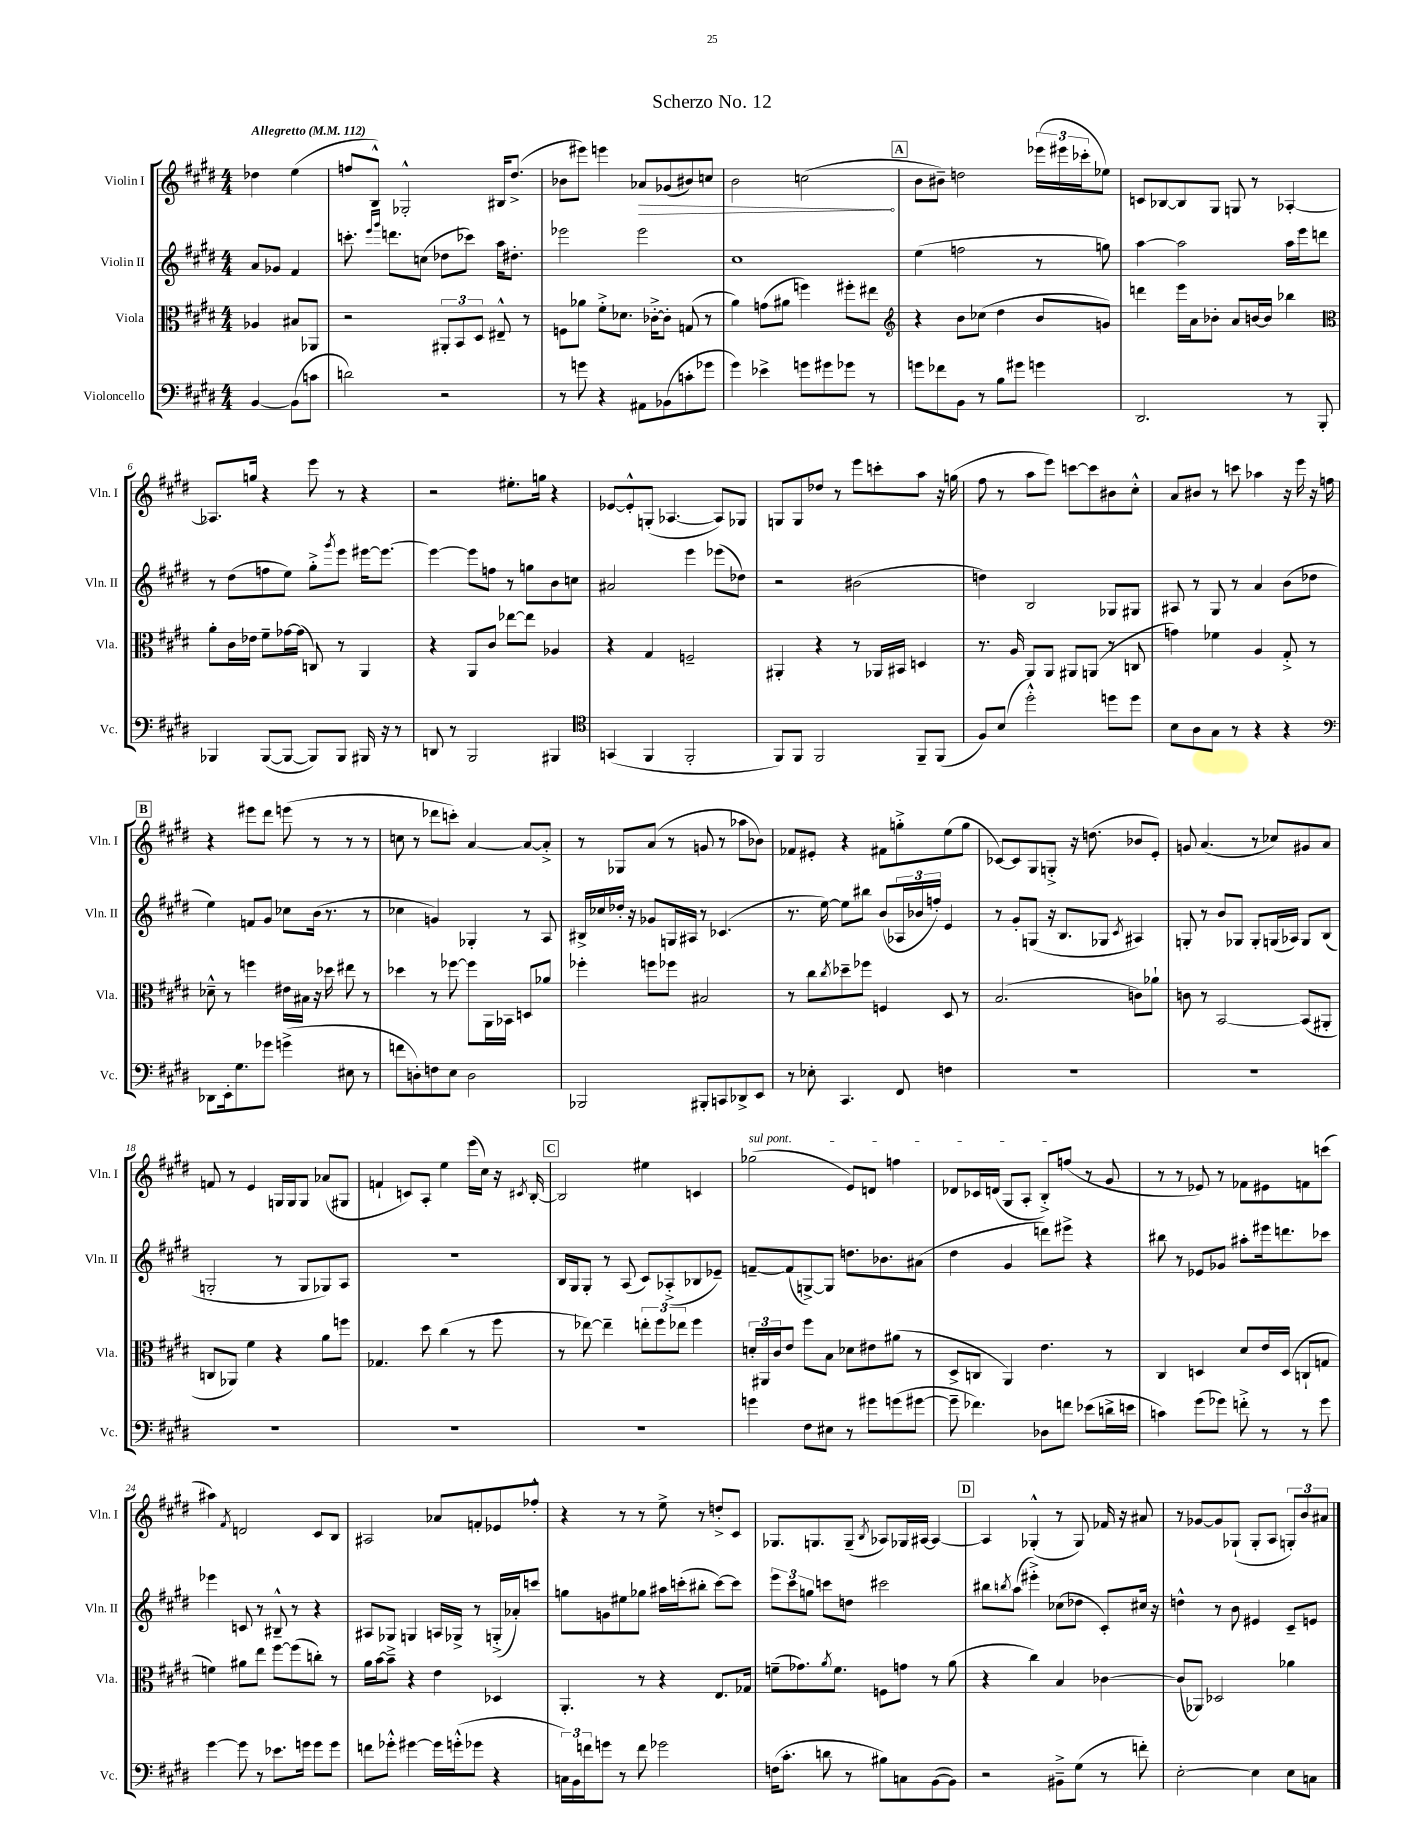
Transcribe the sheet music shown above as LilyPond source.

\header { title = "Scherzo No. 12" }
<<
\new StaffGroup <<
\new Staff = "s0" \with { instrumentName = "Violin I" shortInstrumentName = "Vln. I" } {
    \clef treble \key e \major \numericTimeSignature \time 4/4 \partial 2 \tempo "Allegretto" 4 = 112
    des''4 e''4( |
    f''8 b8-^) ges2-.-^ bis16 dis''8.->( |
    bes'8 eis'''8) e'''4 \once \override Hairpin.circled-tip = ##t aes'8\> ges'8( bis'8) c''8 |
    b'2 c''2\!( |
    \mark \markup { \box "A" } b'8 bis'8--) d''2 \tuplet 3/2 { ees'''16( eis'''16 ces'''16-. } ees''8) |
    c'8 bes8~ bes8 gis8 g8 r8 aes4~-. |
    aes8. g''16 r4 e'''8 r8 r4 |
    r2 eis''8.-. g''16 r4 |
    ees'8~ ees'8-.-^ g8-.( aes4.~ aes8) ges8 |
    g8 g8 des''8 r8 e'''8 c'''8-. a''8 r16 g''16( |
    fis''8 r8 a''8 e'''8) c'''8~ c'''8 bis'8 cis''8-.-^ |
    a'8 bis'8 r8 c'''8 aes''4 r16 e'''16 r16 f''16 |
    \mark \markup { \box "B" } r4 eis'''8 dis'''8 e'''8( r8 r8 r8 |
    c''8 r8 des'''8 c'''8-.) a'4~ a'8~ a'8-.-> |
    r8 ges8 a'8( r8 g'8 r8 aes''8 bes'8) |
    fes'8 eis'8-. r4 fis'8 g''8-.-> e''8( g''8 |
    ces'8~) ces'8 gis8 g8-.-> r16 d''8.( bes'8 e'8-.) |
    g'8 a'4.( r8 ces''8) gis'8 a'8 |
    f'8 r8 e'4 g16 g16 g8 aes'8( gis8 |
    f'4-! c'8) a8-. e''4 e'''16( cis''16) r16 \acciaccatura { cis'8 } b16~-. |
    \mark \markup { \box "C" } b2 eis''4 c'4 |
    \once \override TextSpanner.bound-details.left.text = \markup { \italic "sul pont." } ges''2\startTextSpan( e'8) d'8 f''4 |
    des'8 ces'16 d'16( gis8 a8-. b8-.->) f''8\stopTextSpan( r8 gis'8 |
    r8 r8 ees'8) r8 fes'8 eis'8 f'8 c'''8( |
    ais''4) \acciaccatura { fis'8 } d'2 cis'8 b8 |
    ais2 aes'8 f'8-. ees'8 fes''8-.-^ |
    r4 r8 r8 e''8-> r8 d''8-.-> cis'8 |
    ges8. g8. g8--( \acciaccatura { b8 } aes8) ges16 ais16~ ais4~ |
    \mark \markup { \box "D" } ais4 ges4-.-^( r8 ges8) fes'16 r16 ais'8 |
    r8 ges'8~ ges'8 ges8-!( ges8-. a8 \tuplet 3/2 { g8-.) b'8 ais'8 } \bar "|." |
}
\new Staff = "s1" \with { instrumentName = "Violin II" shortInstrumentName = "Vln. II" } {
    \clef treble \key e \major \numericTimeSignature \time 4/4 \partial 2
    a'8 ges'8 fis'4 |
    c'''8.-. \grace { e'''16 gis'''16 } d'''8. c''8( des''8 ces'''8) a''16 dis''8.-. |
    ees'''2 ees'''2 |
    cis''1 |
    \mark \markup { \box "A" } e''4( f''2 r8 g''8) |
    a''4~ a''2 a''16 e'''16 d'''8 |
    r8 dis''8( f''8 e''8) gis''8-.-> \acciaccatura { gis'''8 } e'''8 eis'''16~ eis'''8.~ |
    eis'''4~ eis'''8 f''8 r8 g''8 b'8 c''8 |
    ais'2 e'''4 ees'''8( des''8) |
    r2 bis'2( |
    d''4) b2 ges8 gis8 |
    ais8 r8 gis8 r8 a'4 b'8( des''8 |
    \mark \markup { \box "B" } e''4) f'8 gis'8 ces''8 b'16( r8. r8 |
    ces''4 g'4) ges4-. r8 a8 |
    bis16-> ces''16 des''16-. r16 ges'8 g16 ais16 r8 ces'4.( |
    r8. e''16~) e''8 bis''8 b'8( \tuplet 3/2 { aes16 bes'16 f''16-.) } e'4 |
    r8 gis'8-. g8( r16 b8. ges8 \acciaccatura { cis'8 } ais4) |
    g8-. r8 b'8 ges8 ges8-. g16( aes16) g8 b8( |
    g2-. r8 g8 ges8) a8 |
    R1 |
    \mark \markup { \box "C" } b16 gis16 gis8-. r8 a8( cis'8) aes8-.->( bes8 ees'8--) |
    f'8~-- f'8( g8~->) g8 d''8. bes'8. ais'8( |
    dis''4 gis'4 d'''8) eis'''8-> r4 |
    bis''8 r8 ees'8 ges'8 ais''8-. eis'''16 d'''8. ces'''8 |
    ees'''4 c'8 r8 bis8---^ r8 r4 |
    ais8 ges8 g4 a16 ges16-> r8 g16-.->( aes'16-.) c'''8 |
    g''8 g'8 eis''8 ges''8 ais''16 c'''16-.( bis''8-. c'''8~) c'''8 |
    \tuplet 3/2 { e'''8 cis'''8 g''8 } c'''8 d''8 cis'''2 |
    \mark \markup { \box "D" } bis''8 \acciaccatura { b''8 } a''8( eis'''4-.->) ces''8( des''8 cis'8-.) cis''16 r16 |
    d''4-^ r8 b'8 eis'4 cis'8-- e'8 \bar "|." |
}
\new Staff = "s2" \with { instrumentName = "Viola" shortInstrumentName = "Vla." } {
    \clef alto \key e \major \numericTimeSignature \time 4/4 \partial 2
    aes4 bis8 aes,8 |
    r2 \tuplet 3/2 { ais,8-. b,8 dis8 } eis8---^ r8 |
    f8 aes'8 fis'8-.-> des'8. ces'16~-.-> ces'8-. g8( r8 |
    a'4) g'8( ais'8 f''4) fis''8-. eis''8 |
    \mark \markup { \box "A" } \clef treble r4 b'8 ces''8( dis''4 b'8 g'8) |
    d'''4 e'''16 a'16 bes'8-. a'8 b'16~ b'16 bes''4 |
    \clef alto a'8-. cis'16 ees'16 fis'8-- ges'16~ ges'16( c8) r8 a,4 |
    r4 a,8 cis'8 ees''8~ ees''8 aes4 |
    r4 gis4 f2-- |
    ais,4-. r4 r8 aes,16 bis,16 d4 |
    r8. a16 a,8 a,8 ais,8 a,8( r8 c8 |
    g'4) fes'4 a4 gis8-.-> r8 |
    \mark \markup { \box "B" } des'8---^ r8 f''4 eis'16 bis16 r16 des''16 eis''8 r8 |
    des''4 r8 fes''8~ fes''8 a,16 bes,16 d8 aes'8 |
    fes''4-. f''8 fes''8 bis2 |
    r8 cis''8 \acciaccatura { cis''8 } des''8-- fes''8 f4 dis8 r8 |
    b2.( c'8) aes'8-! |
    c'8 r8 b,2~ b,8( ais,8-. |
    c8 aes,8) fis'4 r4 a'8 f''8 |
    ges4. dis''8 cis''4( r8 fis''8 |
    \mark \markup { \box "C" } r8 ees''8~) ees''4-- \tuplet 3/2 { e''8-. fis''8 ees''8 } fis''4 |
    \tuplet 3/2 { d'16-. ais,16 cis'16 } e'8 fis''8 b8 des'8 eis'8 ais'8( r8 |
    dis8-> c8 a,4) e'4. r8 |
    cis4 d4 dis'8 e'16 d16( c8-! g8 |
    f'4) ais'8 e''8 fis''8~ fis''8( c''8-.) r8 |
    a'16 b'16~ b'8---> r4 e'4 des4 |
    a,4.-. r8 r4 e8. ges16 |
    f'8--( ges'8.) \acciaccatura { a'8 } f'8. f8 g'8 r8 a'8( |
    \mark \markup { \box "D" } r4 cis''4) b4 ces'4~ |
    ces'8( aes,8) des2 aes'4 \bar "|." |
}
\new Staff = "s3" \with { instrumentName = "Violoncello" shortInstrumentName = "Vc." } {
    \clef bass \key e \major \numericTimeSignature \time 4/4 \partial 2
    b,4~ b,8( c'8 |
    d'2) r2 |
    r8 g'8 r4 ais,8 bes,8( c'8-. ges'8 |
    gis'4) ees'4-> g'8 gis'8 ges'8 r8 |
    \mark \markup { \box "A" } g'8 fes'8 b,8 r8 b8 gis'8 g'4 |
    dis,2. r8 b,,8-. |
    bes,,4 bes,,8~( bes,,8~ bes,,8) bes,,8 bis,,16 r16 r8 |
    d,8 r8 b,,2 bis,,4 |
    \clef tenor g,4( fis,4 fis,2-. |
    fis,8) fis,8 fis,2 fis,8-- fis,8( |
    fis8) b8( dis''2-.-^) d''8 d''8 |
    b8 a8 gis8 r8 r4 r4 |
    \mark \markup { \box "B" } \clef bass des,8 e,16-. gis8. ges'8 g'4->( eis8 r8 |
    f'8 d8-.) f8 e8 d2 |
    bes,,2 bis,,8-. c,8 des,8-> e,8 |
    r8 ees8-. cis,4. fis,8 f4 |
    R1 |
    R1 |
    R1 |
    R1 |
    \mark \markup { \box "C" } R1 |
    g'4 fis8 eis8 r8 gis'8 g'8( gis'8~ |
    gis'8-- fes'4.) des8 f'8 ees'8( d'16-> e'16 |
    c'4) gis'8( ges'8) f'8-.-> r8 r8 ges'8 |
    gis'4~ gis'8 r8 ees'8. g'16 g'8 g'8 |
    f'8 ges'8-.-^ gis'4~ gis'16 g'16-.-^( ges'8 r4 |
    \tuplet 3/2 { c16) b,16 f'16 } g'8 r8 f'8 ges'2 |
    f16( cis'8.-. d'8 r8 bis8) c8 b,8~( b,8) |
    \mark \markup { \box "D" } r2 bis,8---> gis8( r8 f'8-.) |
    e2~-. e4 e8 c8 \bar "|." |
}
>>
>>
